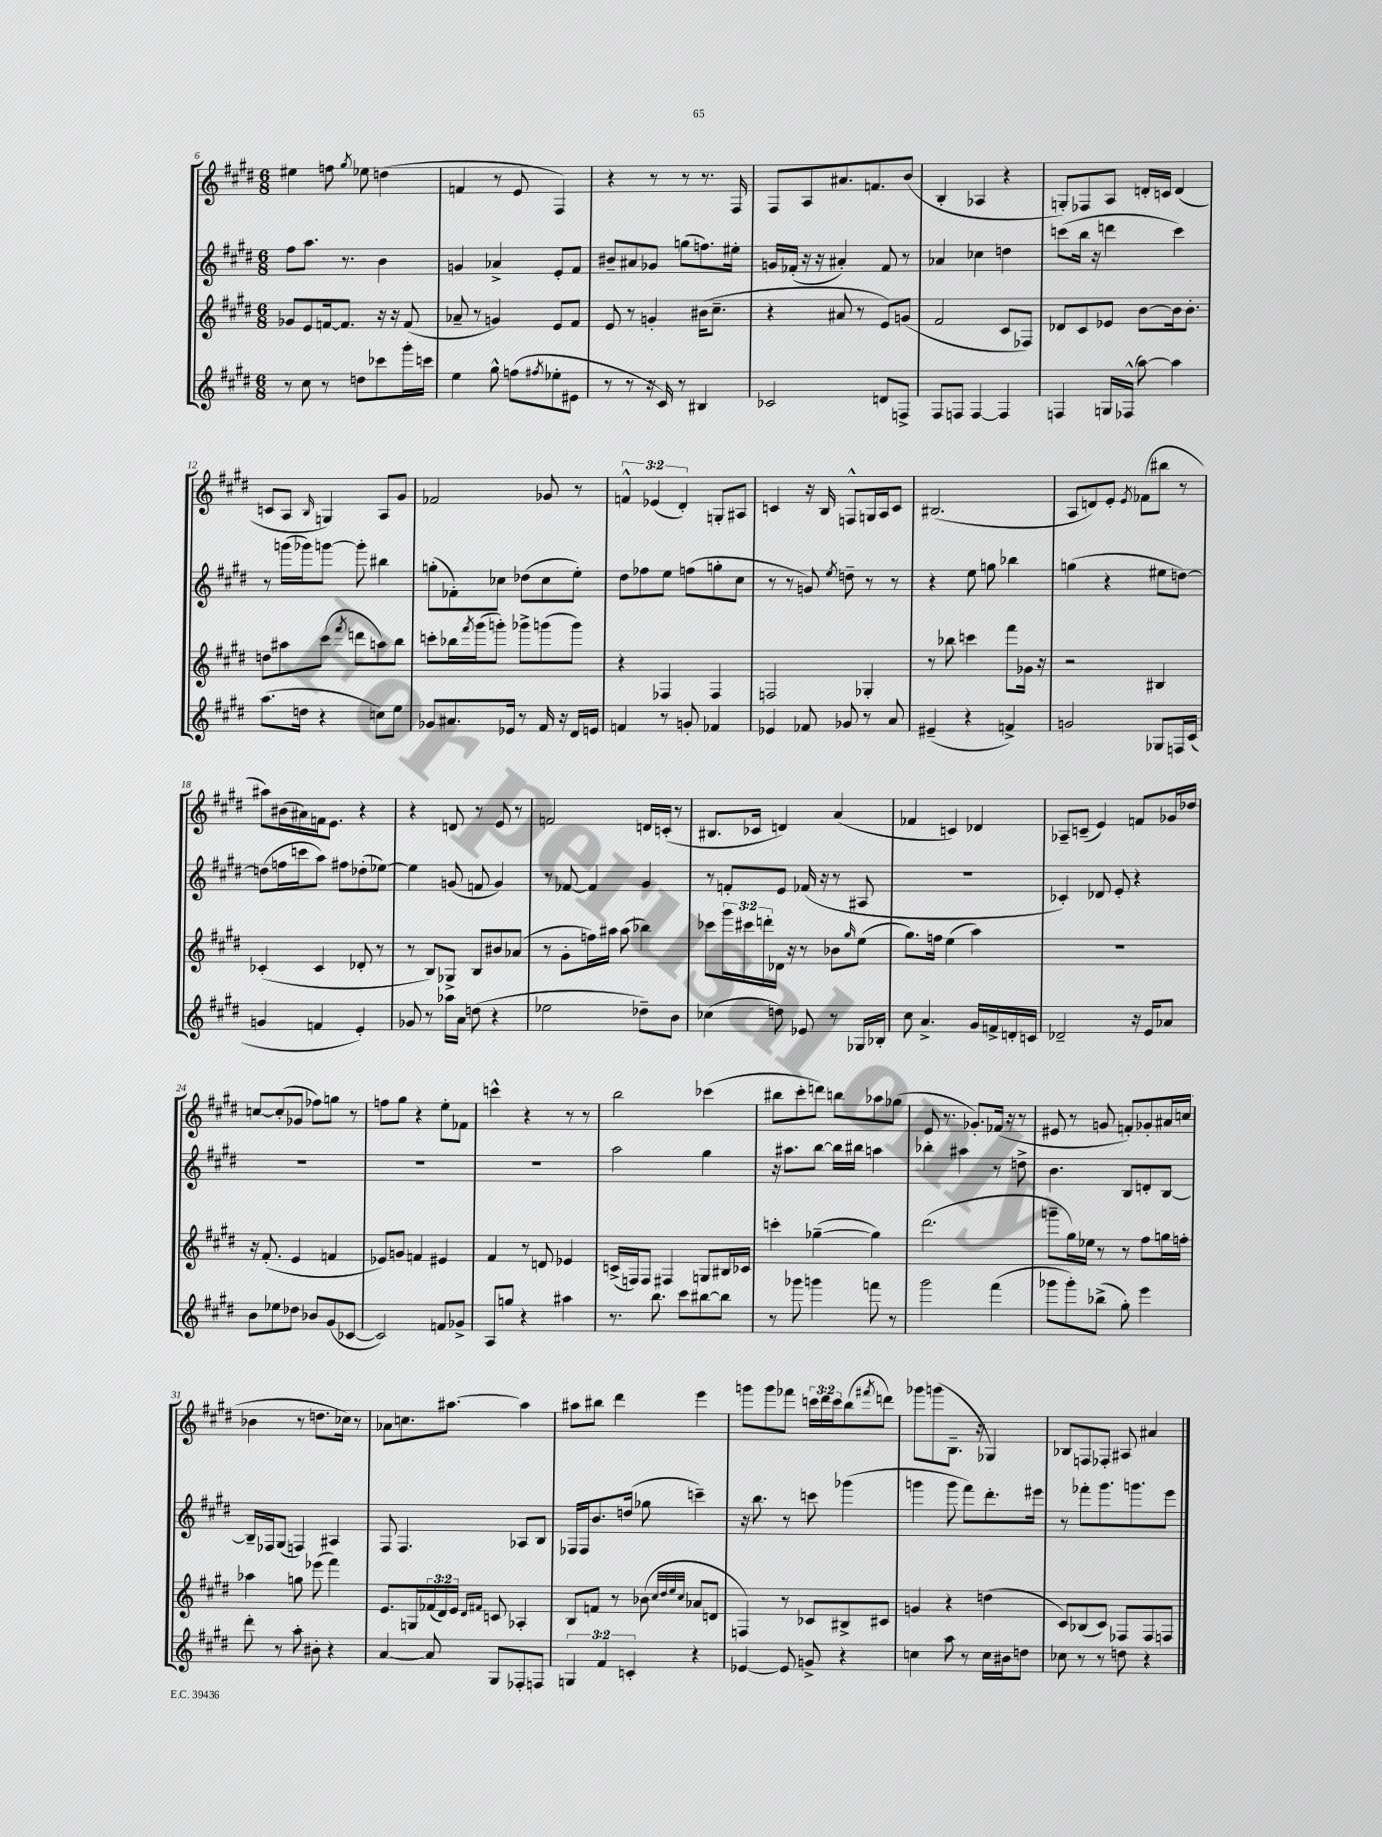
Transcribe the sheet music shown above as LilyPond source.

<<
\new StaffGroup <<
\new Staff = "s0" {
    \clef treble \key e \major \numericTimeSignature \time 6/8 \override Staff.TupletNumber.text = #tuplet-number::calc-fraction-text
    eis''4 f''8 \acciaccatura { gis''8 } ees''8 d''4( |
    f'4 r8 e'8 fis4) |
    r4 r8 r8 r8. fis16 |
    fis8 a8 ais'8. f'8. b'8( |
    b4-. aes4 r4 |
    g8-.) fes8 a8 d'16-. c'16 d'4( |
    c'8 a8 \grace { b16 } g4) a8 gis'8 |
    fes'2 ges'8 r8 |
    \tuplet 3/2 { f'4-^ ees'4( dis'4-.) } g8-. ais8 |
    c'4 r16 b16 f8-^ g16 a16 c'8 |
    bis2.( |
    a8 d'8) e'8-. \acciaccatura { e'8 } fes'8( bis''8 r8 |
    ais''8) bis'16( ais'16) f'16 e'8. r4 |
    r4 d'8 r8 e'8 r8 |
    f'2 d'16 c'16-.( r8 |
    bis8. ces'16 d'4) a'4( |
    fes'4 c'4) des'4 |
    aes8-- c'8--( e'4) f'8 ges'16 des''16 |
    c''8~ c''8-.( ges'8 fes''8) g''8 r8 |
    f''8 gis''8 r4 e''8-. fes'8 |
    c'''4-^ r4 r8 r8 |
    b''2 ces'''4( |
    bis''8 cis'''8-. d'''8) b''8 aes''8 ges''8( |
    e'8 r8. ges'8.-.) fes'16( r16 r8 |
    eis'8 r8 g'8 f'8-.) ges'8-. ais'16 c''16( |
    bes'4 r8 d''8. ces''16) r8 |
    aes'8 c''8. ais''8.~ ais''4 |
    ais''8 bis''8 dis'''4 e'''4 |
    g'''8 g'''8 fes'''8 \tuplet 3/2 { c'''16 dis'''16 c'''16 } b''8( \acciaccatura { fis'''8 } d'''8) |
    ges'''8 g'''8( b8.-- r16 ges4) |
    bes8 f8 fes8-. ais8 ais'4 \bar "|." |
}
\new Staff = "s1" {
    \clef treble \key e \major \numericTimeSignature \time 6/8
    fis''8 a''8. r8. b'4 |
    g'4 aes'4-> e'8-. fis'8 |
    bis'8-- ais'8 ges'8 g''8( f''8.) eis''16-. |
    g'16 fes'16-.( r16 r16 ais'4-.) fes'8 r8 |
    aes'4 ces''4 d''4 |
    c'''8( b''16 r16 d'''4 c'''4) |
    r8 g'''16( ges'''16) g'''8~ g'''8-. bis''4 |
    g''8-.( fes'8-.) ces''8 des''8( ces''8 e''8-.) |
    dis''8 fes''8 e''8 f''8( g''8-. cis''8 |
    r8 r8 g'8) \acciaccatura { e''8 } d''8-- r8 r8 |
    r4 e''8 g''8 bes''4 |
    g''4( r4 eis''8 d''8~) |
    d''8( f''16 c'''16 a''8) fis''8 des''8-.( ees''8~) |
    ees''4 g'8( f'8 g'4) |
    r8 fes'8~ fes'4 gis'4 |
    r8 f'8-. e'8 fes'16( r16 r8 ais8 |
    R2. |
    ces'4-.) des'8 e'8-. r4 |
    R2. |
    R2. |
    R2. |
    a''2 gis''4 |
    r16 ais''8. b''8~ b''16 bis''16 a''4 |
    bes''4-. ais''4 r8 d''8-> |
    b'4. b8 d'8-. b8~ |
    b16-- fes16 gis8( f4) ais4 |
    fis8 fis4. aes8 b8 |
    fes16 fes16 b'8. d''16( ges''8 c'''4--) |
    r16 b''8. r8 c'''8 ges'''4( |
    g'''4 g'''8 fis'''8) dis'''8.-. eis'''16 |
    r8 fes'''8-. gis'''8. g'''8. e'''8 \bar "|." |
}
\new Staff = "s2" {
    \clef treble \key e \major \numericTimeSignature \time 6/8 \override Staff.TupletNumber.text = #tuplet-number::calc-fraction-text
    ges'8 e'8 f'16~ f'8. r16 r16 f'8( |
    aes'8-- r8 g'4) e'8 fis'8 |
    e'8 r8 g'4-. bis'16( cis''8.-- |
    r4 ais'8 r8 e'8) g'8( |
    fis'2 cis'8 fes8) |
    des'8 cis'8 ees'8 b'8~ b'16 b'8.-. |
    d''8 ais''8 cis'''8( \acciaccatura { fis'''8 } d'''8 a''8) b''8 |
    c'''8-. bes''16 \acciaccatura { fis'''8 } gis'''16( g'''8-.) ges'''8-> g'''8( g'''8) |
    r4 fes4 fes4 |
    f2 ges4-. |
    r8 bes''8 c'''4 fis'''8 ges'16 r16 |
    r2 bis4 |
    ces'4-.( ces'4 des'8-. r8 |
    r8 b8) ges8-> b8 bis'8 aes'8( |
    r8 gis'8-. f''16) ais''16 ais''8( bes''4) |
    ces'''8 \tuplet 3/2 { gis'''16 cis'''16 d'''16-. } des'16 r16 r8 bes'8 \grace { gis''16 } e''8( |
    gis''8.) f''16 e''4( a''4) |
    R2. |
    r16 fis'8.-.( e'4 f'4 |
    ees'8) g'8 f'4 eis'4 |
    fis'4 r8 d'8 ees'4 |
    c'16->( f16) f8 fis4 g8 bis16 ces'16 |
    c'''4-. ges''4~--( ges''4) |
    dis'''2.( |
    g'''8-- gis''16) ees''16 r8 r8 fis''8 g''16 f''16-. |
    aes''4 g''8 ees'''8( fis'''4) |
    e'8. g16 \tuplet 3/2 { fes'16( dis'16) e'16 } \grace { dis'16 fis'16 } c'8 aes4-. |
    b8 f'8 r8 bes'8( \grace { cis''32 dis''32 e''32 cis''32 } aes'8 d'8 |
    f4) r8 ces'8 bis8-> cis'8 |
    g'4 r4 d''4( |
    cis'8) bes8( cis'8) fes8 fes8 f8 \bar "|." |
}
\new Staff = "s3" {
    \clef treble \key e \major \numericTimeSignature \time 6/8 \override Staff.TupletNumber.text = #tuplet-number::calc-fraction-text
    r8 cis''8 r8 d''8 ces'''8 gis'''16-. c'''16 |
    e''4 gis''8-^ f''8( \acciaccatura { fis''8 } ees''8-. eis'8 |
    r8 r8 r16 cis'16) r8 bis4 |
    ces'2 d'8 f8-> |
    fis8 f8 f4~ f4 |
    f4 g16 fes16-^( a''8~) a''4 |
    a''8.( d''16 r4 c''8) e''8 |
    ges'8 ais'8. ees'16 r8 fis'16 r16 dis'16 e'16 |
    f'4 r8 g'8-. fes'4 |
    ees'4 fes'8 ges'8 r8 a'8 |
    eis'4--( r4 f'4->) |
    g'2 ges8 f16 cis'16( |
    g'4 f'4 e'4-.) |
    ges'8 r8 aes''16 a'16 d''8( r4 |
    ees''2 des''8--) b'8 |
    ces''4( d''8) ees'8 r8 ges16 bes16-. |
    cis''8 a'4.-> gis'16 f'16-> d'16-. c'16 |
    des'2-- r16 e'16 aes'8 |
    b'8 ees''8 des''8 bes'8 gis'8( ces'8~ |
    ces'2) f'8 ges'8-> |
    a8 g''8 r4 ais''4 |
    r8. b''8. cis'''8 bis''8~ bis''8 |
    r8 ges'''8 g'''4 f'''8 r8 |
    gis'''2 fis'''4( |
    ges'''8 ges'''8-.) bes''8->( gis''8-.) e'''4 |
    dis'''8-. r8 a''8-. bis'8-. r4 |
    a'4~ a'8 gis8 fes8-. f8 |
    \tuplet 3/2 { g4 fis'4 c'4-. } r4 |
    ees'4~ ees'8 g'8-> r4 |
    c''4 a''8 r8 c''16 bis'16 d''8 |
    ces''8 r8 r8 d''8 r4 \bar "|." |
}
>>
>>
\layout { \context { \Score currentBarNumber = #6 } }
